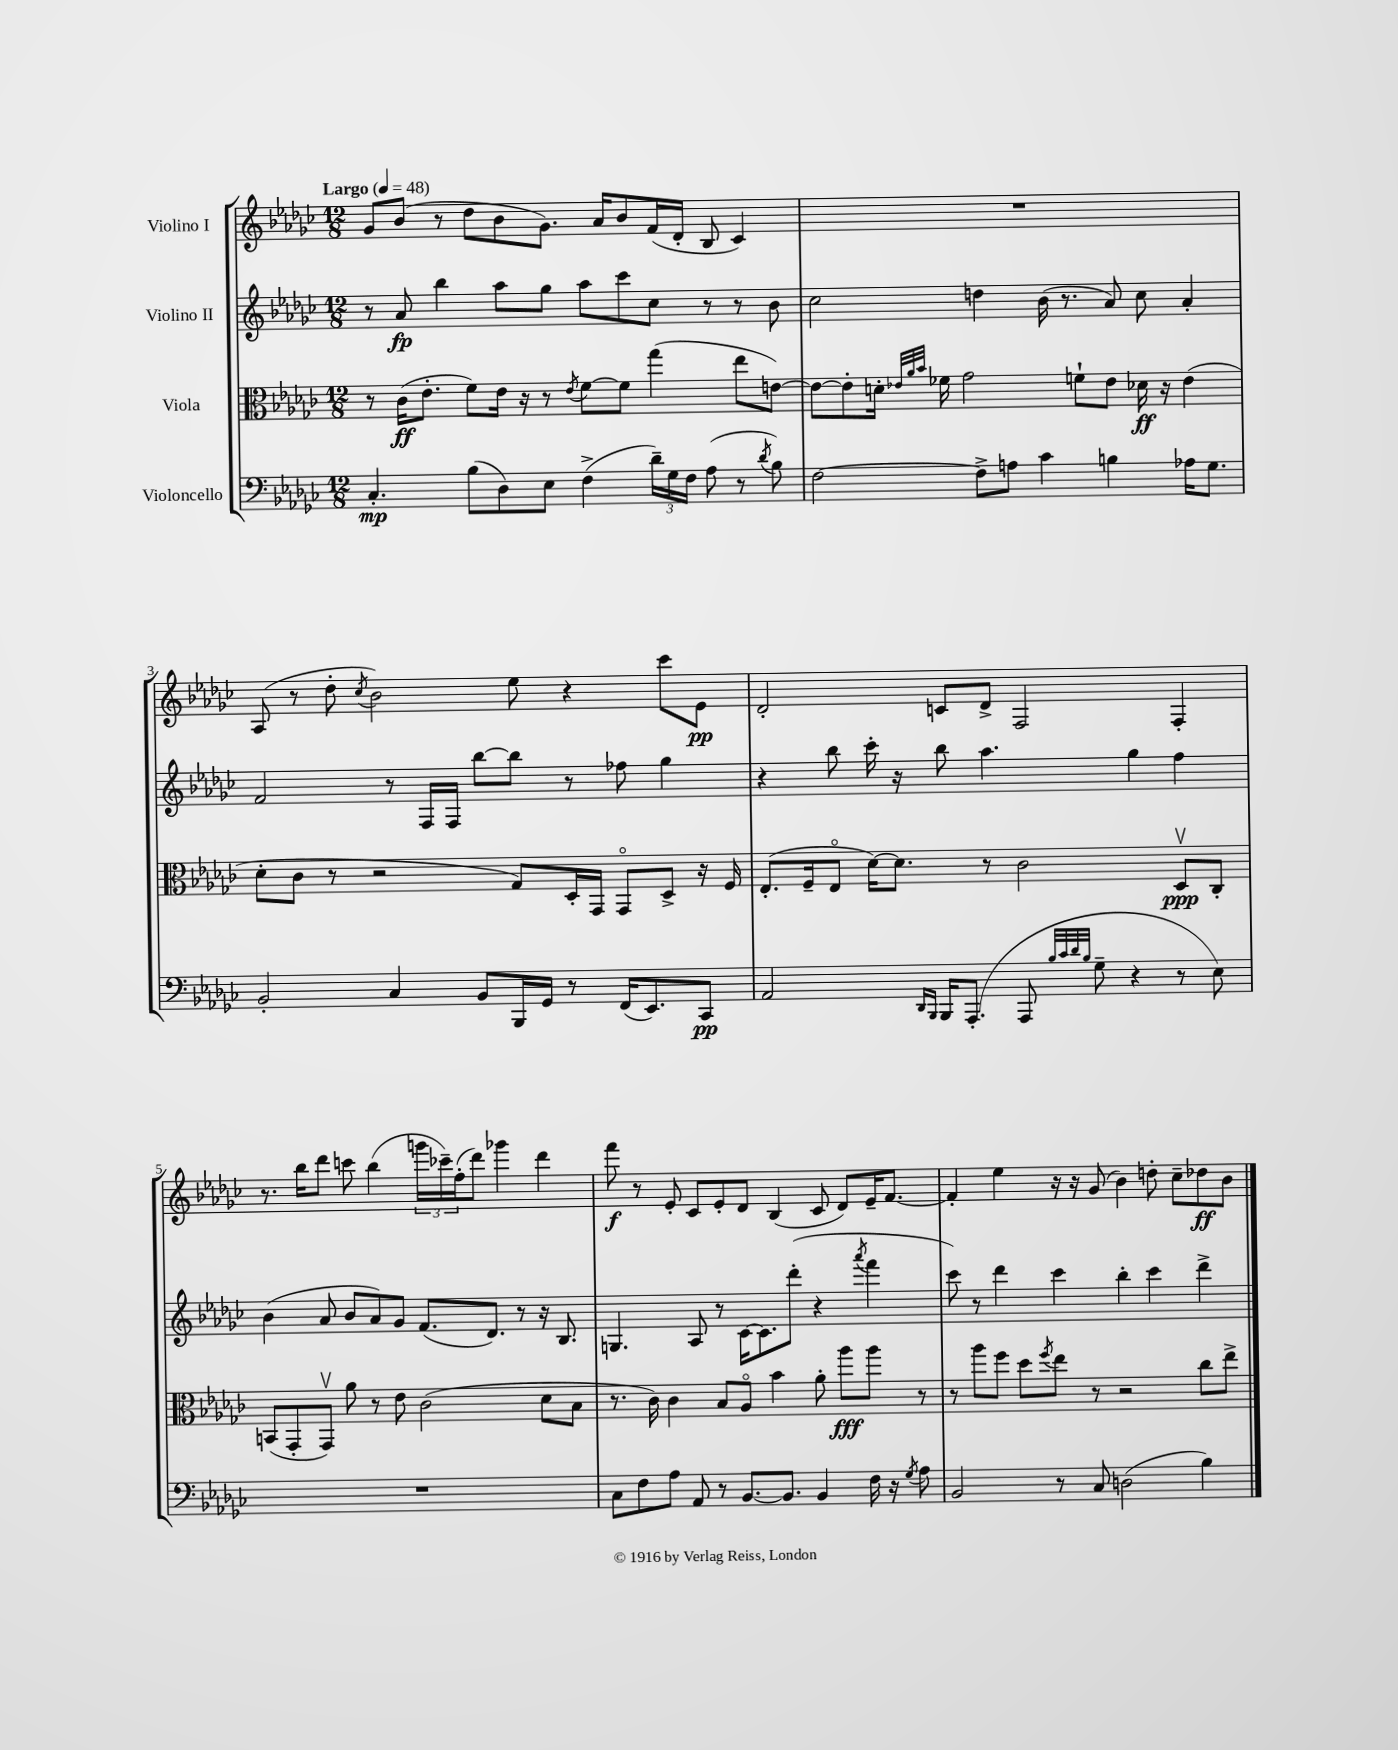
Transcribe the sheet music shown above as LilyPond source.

<<
\new StaffGroup <<
\new Staff = "s0" \with { instrumentName = "Violino I" } {
    \clef treble \key ges \major \numericTimeSignature \time 12/8 \tempo "Largo" 4 = 48
    ges'8 bes'8( r8 des''8 bes'8 ges'8.) aes'16 bes'8 f'16( des'16-. bes8 ces'4) |
    R1. |
    aes8( r8 des''8-. \acciaccatura { ces''8 } bes'2) ees''8 r4 ces'''8 ees'8\pp |
    des'2-. c'8 des'8-> f2 f4-. |
    r8. bes''16 des'''8 c'''8 bes''4( \tuplet 3/2 { g'''16 ces'''16--) f''16-.( } des'''8) ges'''4 des'''4 |
    f'''8\f r8 ees'8-. ces'8 ees'8-. des'8 bes4( ces'8 des'8) ees'16-- f'8.~ |
    f'4-. ees''4 r16 r16 ges'8( bes'4) d''8-. ces''8-- des''8\ff bes'8 \bar "|." |
}
\new Staff = "s1" \with { instrumentName = "Violino II" } {
    \clef treble \key ges \major \numericTimeSignature \time 12/8
    r8 aes'8\fp bes''4 aes''8 ges''8 aes''8 ces'''8 ces''8 r8 r8 bes'8 |
    ces''2 d''4 bes'16( r8. aes'8) ces''8 aes'4-. |
    f'2 r8 f16 f16 bes''8~ bes''8 r8 fes''8 ges''4 |
    r4 bes''8 ces'''16-. r16 bes''8 aes''4. ges''4 f''4 |
    bes'4( aes'8 bes'8 aes'8) ges'8 f'8.( des'8.) r8 r16 bes8. |
    g4. aes8 r8 ces'16~ ces'8. des'''8-.( r4 \acciaccatura { aes'''8 } f'''4 |
    ces'''8) r8 des'''4 ces'''4 bes''4-. ces'''4 des'''4-> \bar "|." |
}
\new Staff = "s2" \with { instrumentName = "Viola" } {
    \clef alto \key ges \major \numericTimeSignature \time 12/8
    r8 ces'16\ff( ees'8.-. f'8) ees'16 r16 r8 \acciaccatura { ees'8 } f'8~ f'8 ges''4( ees''8 e'8~) |
    e'8~ e'8-. d'16-. \grace { ees'32 aes'32 bes'32 } fes'16 ges'2 f'8-! ees'8 des'16\ff r16 ees'4( |
    des'8-. ces'8 r8 r2 ges8) des16-. ges,16 ges,8\flageolet des8-> r16 f16 |
    ees8.-.( f16-- ees8\flageolet des'16~) des'8. r8 ces'2 des8\upbow\ppp ces8-. |
    b,8( ges,8-. ges,8\upbow) aes'8 r8 ees'8 ces'2( des'8 bes8 |
    r8. ces'16) ces'4 bes8 aes8\flageolet bes'4 aes'8-. aes''8\fff aes''8 r8 |
    r8 aes''8 f''8 des''8 \acciaccatura { f''8 } ees''8 r8 r2 ces''8 ees''8-> \bar "|." |
}
\new Staff = "s3" \with { instrumentName = "Violoncello" } {
    \clef bass \key ges \major \numericTimeSignature \time 12/8
    ces4.-.\mp bes8( des8) ees8 f4->( \tuplet 3/2 { des'16--) ges16 f16 } aes8( r8 \acciaccatura { des'8 } bes8) |
    f2~ f8-> a8 ces'4 b4 aes16 ges8. |
    bes,2-. ces4 bes,8 bes,,16 ges,16 r8 f,16( ees,8.) ces,8\pp |
    aes,2 \grace { des,16 bes,,16 } bes,,16 aes,,8.-.( aes,,8 \grace { bes32 ces'32 des'32 bes32 } ges8-- r4 r8 ees8) |
    R1. |
    ces8 f8 aes8 aes,8 r8 bes,8.~ bes,8. bes,4 f16 r16 \acciaccatura { ges8 } aes8 |
    bes,2 r8 ces8 d2( bes4) \bar "|." |
}
>>
>>
